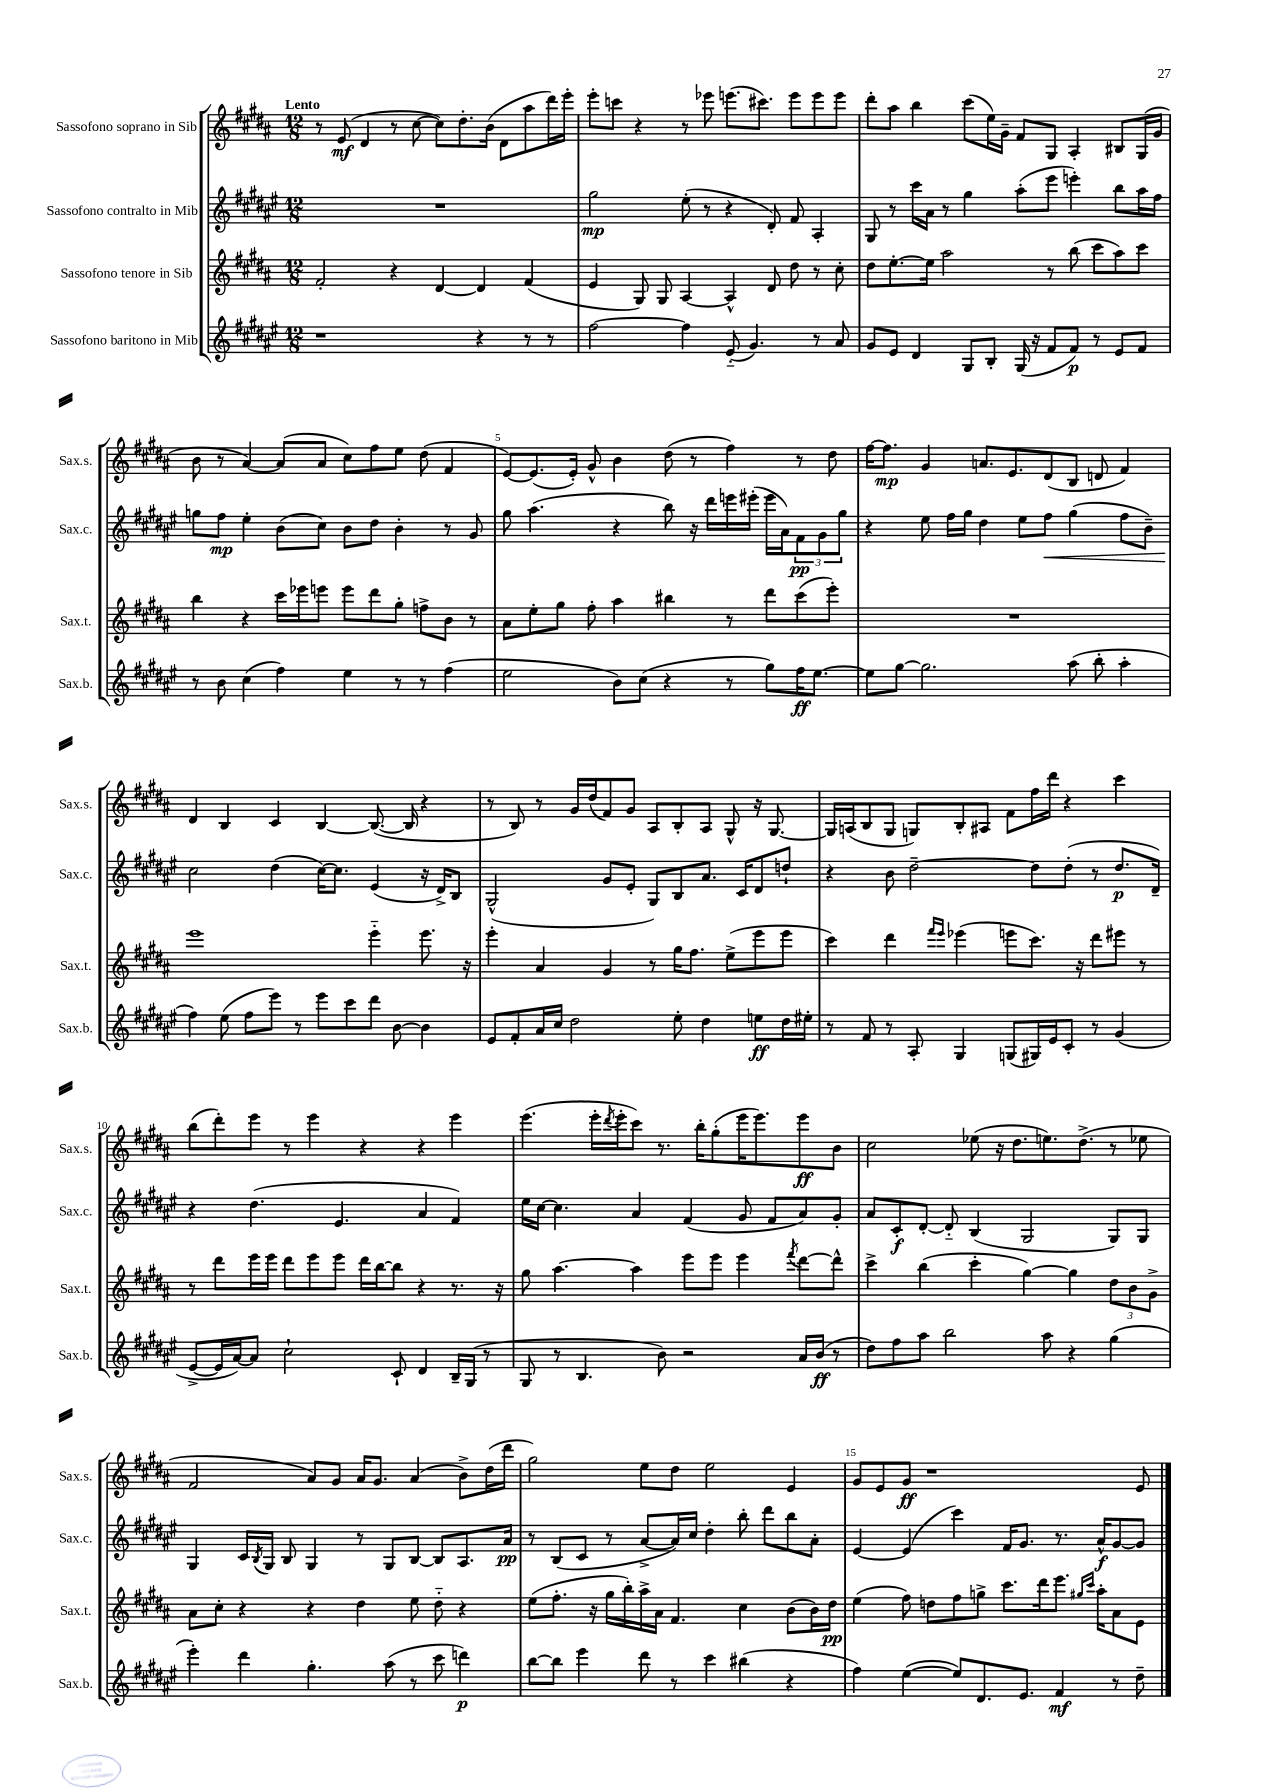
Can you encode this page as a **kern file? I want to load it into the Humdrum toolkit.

**kern	**kern	**kern	**kern
*staff4	*staff3	*staff2	*staff1
*clefG2	*clefG2	*clefG2	*clefG2
*k[f#c#g#d#a#e#]	*k[f#c#g#d#a#]	*k[f#c#g#d#a#e#]	*k[f#c#g#d#a#]
*M12/8	*M12/8	*M12/8	*M12/8
1r	2f#'/	1.r	8r
.	.	.	(8e/
.	.	.	4d#/
.	4r	.	8r
.	.	.	[8cc#\
.	[4d#/	.	8cc#\]L)
.	.	.	8.dd#'\
4r	4d#/]	.	.
.	.	.	(16b\Jk
.	.	.	8d#\L
8r	(4f#/	.	8aa#\
8r	.	.	16ddd#\L)
.	.	.	16eee'\JJ
=	=	=	=
[2ff#\	4e/	2gg#\	8eee'\L
.	.	.	8ccc\J
.	8G#/)	.	4r
.	8G#/	.	.
4ff#\]	[4A#/	(8ee#'\	8r
.	.	8r	8eee-\
(8e#'~/	4A#^^/]	4r	(8.eee\L
4.g#/)	.	.	.
.	.	.	8.ccc#\J)
.	8d#/	8d#'/)	.
.	8dd#\	8f#/	8eee\L
8r	8r	4A#'/	8eee\
8a#/	8cc#'\	.	8eee\J
=	=	=	=
8g#/L	8dd#\L	8G#/	8ddd#'\L
8e#/J	[8.ee'\	8r	8aa#\J
4d#/	.	16ccc#\LL	4bb\
.	16ee\]Jk	16a#\JJ	.
.	2aa#\	8r	.
8G#/L	.	4gg#\	(8ccc#\L
8B'/J	.	.	16ee\L)
.	.	.	16g#~\JJ
(16G#/	.	(8aa#'\L	8f#/L
16r	.	.	.
8f#/L	8r	8eee#\J	8G#/J
8f#/J)	(8bb\	4eee'\)	4A#'/
8r	8ccc#\L	.	.
8e#/L	8aa#\)	8bb\L	8B#/L
8f#/J	8ccc#\J	16aa#\L	(16G#/L
.	.	16ff#\JJ	16g#/JJ
=	=	=	=
8r	4bb\	8gg\L	8b\
8b\	.	8ff#\J	8r
(4cc#\	4r	4ee#'\	[4a#/)
4ff#\)	16ccc#\LL	(8b\L	(8a#/]L
.	16eee-\J	.	.
.	8eee\J	8cc#\J)	8a#/J
4ee#\	8eee\L	8b\L	8cc#\L)
.	8ddd#\	8dd#\J	8ff#\
8r	8gg#'\J	4b'\	8ee\J
8r	8ff^\L	.	(8dd#\
(4ff#\	8b\J	8r	4f#/
.	8r	8g#/	.
=	=	=	=
2ee#\	8a#\L	8gg#\	[8e/L)
.	8ee'\	(4.aa#\	(8.e/]
.	8gg#\J	.	.
.	.	.	16e'/Jk)
.	8ff#'\	.	8g#^^/
8b\L)	4aa#\	4r	4b\
(8cc#\J	.	.	.
4r	4bb#\	8bb\)	(8dd#\
.	.	16r	8r
.	.	16ddd#\LL	.
8r	8r	16eee\	4ff#\)
.	.	(16eee#'\JJ	.
8gg#\L)	8ddd#\L	16eee#\LL	.
.	.	16a#\J)	.
16ff#\K	(8ccc#\	12f#\	8r
[8.ee#\J	.	.	.
.	.	12g#\	.
.	8eee'\J)	.	8dd#\
.	.	12gg#\J	.
=	=	=	=
8ee#\]L	1.r	4r	[16ff#\LK
.	.	.	8.ff#\]J
[8gg#\J	.	.	.
2.gg#\]	.	8ee#\	4g#/
.	.	16ff#\LL	.
.	.	16gg#\JJ	.
.	.	4dd#\	8.a/L
.	.	.	8.e/
.	.	8ee#\L	.
.	.	8ff#\J	(8d#/
(8aa#\	.	(4gg#\	8B/J
8bb'\	.	.	8d/
4aa#'\	.	8ff#\L	4f#/)
.	.	8b~\J)	.
=	=	=	=
4ff#\)	1eee	2cc#\	4d#/
(8ee#\	.	.	4B/
8ff#\L	.	.	.
8eee#\J)	.	(4dd#\	4c#/
8r	.	.	.
8eee#\L	.	[16cc#\LK)	[4B/
.	.	8.cc#\]J	.
8ccc#\	.	.	.
8ddd#\J	4eee'~\	(4e#/	(8.B/_
[8b\	.	.	.
.	.	.	16B/]
4b\]	8.eee\	16r	4r
.	.	16d#^/LK)	.
.	.	8B/J	.
.	16r	.	.
=	=	=	=
8e#/L	4eee'\	(2G#^^/	8r
8f#'/	.	.	8B/)
16a#/L	4a#/	.	8r
16cc#/JJ	.	.	.
2dd#\	.	.	16g#/LL
.	.	.	(16dd#/J
.	4g#/	8g#/L	8f#/)
.	.	8e#'/J	8g#/J
.	8r	8G#/L)	8A#/L
8ee#'\	16gg#\LK	8B/	8B'/
.	8.ff#\J	.	.
4dd#\	.	8.a#/J	8A#/J
.	(8ee^\L	.	8G#^^/
.	.	16c#/LK	.
8ee\L	8eee\	8d#/	16r
.	.	.	[8.G#/
16dd#\L	8eee\J	8dd`/J	.
16ee#'\JJ	.	.	.
=	=	=	=
8r	4ccc#\)	4r	16G#/]LL
.	.	.	(16A/J
8f#/	.	.	8B/
8r	4ddd#\	8b\	8G#/J
8A#'/	.	[2dd#~\	8G/L)
.	16qqfff#/LL	.	.
.	16qqeee/JJ	.	.
4G#/	(4eee-\	.	8B'/
.	.	.	8A#/J
(8G/L	8eee\L	.	8f#\L
16G#/L)	8.ccc#\J)	8dd#\]L	16ff#\L
16e#/J	.	.	16ddd#\JJ
8c#'/J	.	(8dd#'\J	4r
.	16r	.	.
8r	8ddd#\L	8r	.
(4g#/	8eee#\J	8.dd#/L	4ccc#\
.	8r	.	.
.	.	16d#~/Jk)	.
=	=	=	=
[8e#^/L	8r	4r	(8bb\L
16e#/]L	8ddd#\L	.	8ddd#'\)
[16a#/J)	.	.	.
8a#/]J	16eee\L	(4.dd#\	8eee\J
.	16eee\JJ	.	.
2cc#`\	8ddd#\L	.	8r
.	8eee\	.	4eee\
.	8eee\J	4.e#/	.
.	16ddd#\LL	.	4r
.	[16bb\J	.	.
8c#`/	8bb\]J	.	.
4d#/	4r	4a#/	4r
16B~/LL	8.r	4f#/)	4eee\
(16G#/JJ	.	.	.
8r	.	.	.
.	16r	.	.
=	=	=	=
8G#/	8gg#\	16ee#\LL	(4.eee\
.	.	[16cc#\JJ	.
8r	[4.aa#\	4.cc#\]	.
4.B/	.	.	.
.	.	.	16eee'\LL
.	.	.	8qddd#/
.	.	.	16eee'\J
.	4aa#\]	4a#/	8ccc#\J)
8b\)	.	.	8.r
2r	8eee\L	(4f#/	.
.	.	.	16bb'\LK
.	8eee\J	.	(8gg#'\
.	4eee\	8g#/	16eee\K
.	.	.	8.eee\)
.	.	8f#/L	.
.	8qfff#/	.	.
16a#/LL	[8ddd#\L	8a#/)	8eee\
(16b/JJ	.	.	.
8r	8ddd#^^\]J	8g#'/J	8b\J
=	=	=	=
8dd#\L)	4ccc#^\	8a#/L	2cc#\
8ff#\	.	8c#'/	.
8aa#\J	(4bb\	[8d#'/J	.
2bb\	.	8d#'~/]	.
.	4ccc#'\	(4B/	(8ee-\
.	.	.	16r
.	.	.	8.dd#\L
.	[4gg#\)	2G#/	.
8aa#\	.	.	8.ee\)
4r	4gg#\]	.	.
.	.	.	(8.dd#^\J
(4gg#\	12dd#\L	8G#/L)	8r
.	12b\	.	.
.	.	8G#/J	8ee-\
.	12g#^\J	.	.
=	=	=	=
4eee#'\)	8a#\L	4G#/	2f#/
.	8cc#'\J	.	.
4ddd#\	4r	16c#/LL	.
.	.	8qB/	.
.	.	16G#/JJ	.
.	.	8B/	.
4.gg#'\	4r	4G#/	8a#/L)
.	.	.	8g#/J
.	4dd#\	8r	16a#/LK
.	.	.	8.g#/J
(8aa#\	.	8G#/L	.
8r	8ee\	[8B/J	(4a#/
8ccc#\	8dd#'~\	8B/]L	.
4ddd\)	4r	8.A#/	8b^\L)
.	.	.	(16dd#\L
.	.	16a#/Jk	16ddd#\JJ
=	=	=	=
[8bb\L	(8ee\L	8r	2gg#\)
8bb\]J	8.ff#'\J	(8B/L	.
4eee#\	.	8c#/J	.
.	16r	.	.
.	16gg#\LL	8r	.
.	16bb'\)	.	.
8ddd#\	16aa#^\	[8a#^/L	8ee\L
.	16a#\JJ	.	.
8r	4.f#/	16a#/]L)	8dd#\J
.	.	16cc#/JJ	.
4ccc#\	.	4dd#'\	2ee\
(4bb#\	4cc#\	8bb'\	.
.	.	8ddd#\L	.
4r	(8b\L	8bb\	4e/
.	16b\L)	8a#'\J	.
.	16dd#\JJ	.	.
=	=	=	=
4ff#\)	(4ee\	[4e#/	8g#/L
.	.	.	8e/
([4ee#\	8ff#\)	(4e#/]	8g#/J
.	8dd\L	.	1r
8ee#/]L)	8ff#\	4ccc#\)	.
8.d#/	8gg^\J	.	.
.	8.ccc#\L	16f#/LK	.
8.e#/J	.	8.g#/J	.
.	16ddd#\k	.	.
4f#/	8.eee\J	8.r	.
.	16qqgg#/LL	.	.
.	16qqccc#/JJ	.	.
.	16aa#'\LK	16a#^^/LK	.
8r	8a#\	[8g#/	.
8dd#~\	8e\J	8g#/]J	8e/
==	==	==	==
*-	*-	*-	*-
